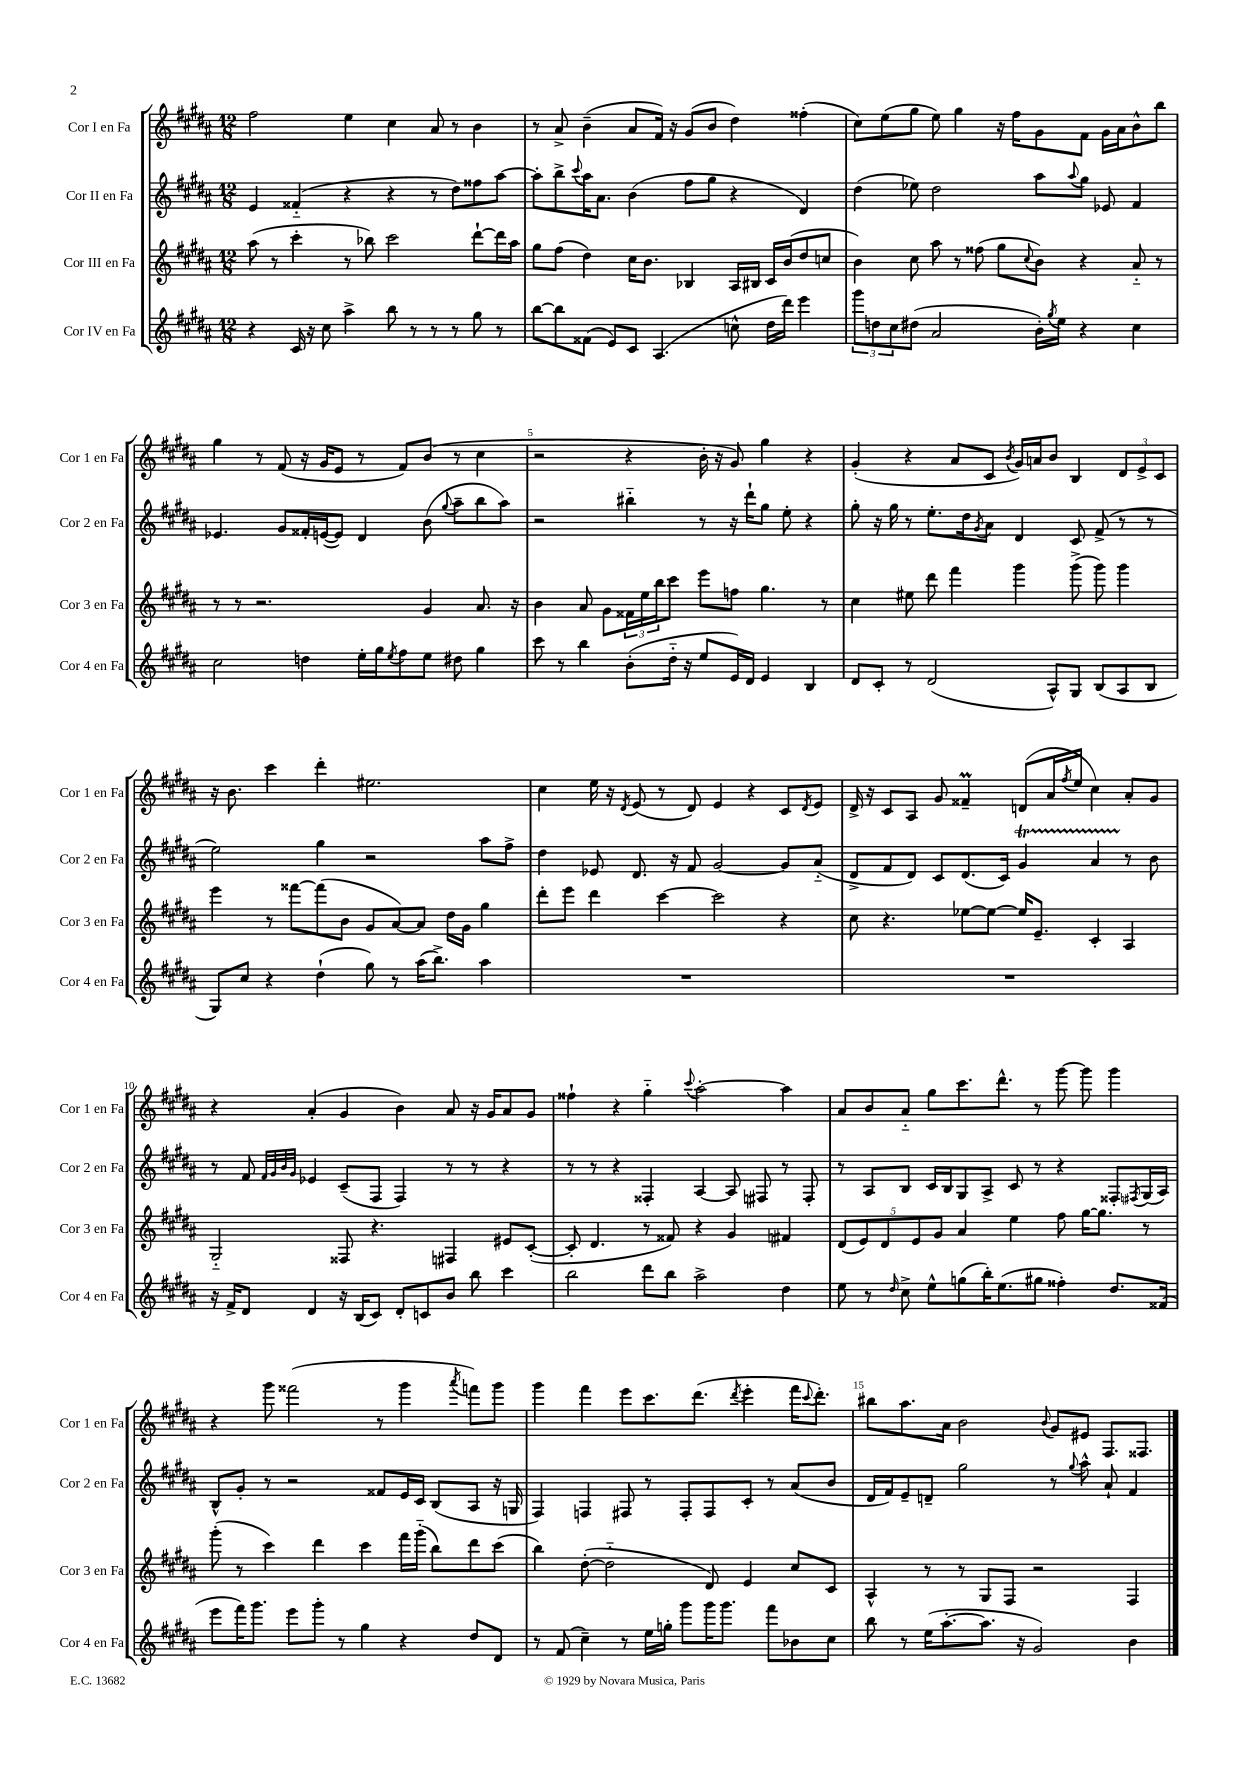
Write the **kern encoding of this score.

**kern	**kern	**kern	**kern
*staff4	*staff3	*staff2	*staff1
*clefG2	*clefG2	*clefG2	*clefG2
*k[f#c#g#d#a#]	*k[f#c#g#d#a#]	*k[f#c#g#d#a#]	*k[f#c#g#d#a#]
*M12/8	*M12/8	*M12/8	*M12/8
4r	(8aa#	4e	2ff#
.	8r	.	.
16c#	4ccc#'	(4f##'~	.
16r	.	.	.
8cc#	.	.	.
4aa#^	8r	4r	4ee
.	8bb-)	.	.
8bb	2ccc#	4r	4cc#
8r	.	.	.
8r	.	8r	8a#
8r	.	8dd#)	8r
8gg#	[8ddd#`	8ff##	4b
8r	16ddd#]	[8aa#	.
.	16aa#	.	.
=	=	=	=
[8bb	8gg#	8aa#']	8r
8bb]	(8ff#	8bb^	8a#^
.	.	8qqccc#	.
(8f##	4dd#)	16aa#	(4b~
.	.	8.a#	.
8e)	.	.	.
8c#	16cc#	(4b	8a#
.	8.b	.	.
(4.A#	.	.	16f#)
.	.	.	16r
.	4B-	8ff#	(8g#
.	.	8gg#	8b
8cc^^	16A#	4r	4dd#)
.	16B#	.	.
16dd#	16c#	.	.
16ddd#)	(16b	.	.
4eee	8dd#	4d#)	(4ff##'
.	8cc	.	.
=	=	=	=
12ggg#	4b)	(4dd#	8cc#)
12dd	.	.	.
.	.	.	(8ee
12cc#	.	.	.
(8dd#	8cc#	8ee-)	8gg#
2a#	8aa#	2dd#	8ee)
.	8r	.	4gg#
.	(8ff##	.	.
.	8gg#	.	16r
.	.	.	16ff#
.	8qqcc#	.	.
16b')	8b)	8aa#	8g#
8qgg#	.	.	.
16ee	.	.	.
.	.	8qqaa#	.
4r	4r	8gg#	8f#
.	.	8e-	16g#
.	.	.	16a#
4cc#	8a#'~	4f#	8b^^
.	8r	.	8bb
=	=	=	=
2cc#	8r	4.e-	4gg#
.	8r	.	.
.	2.r	.	8r
.	.	8g#	(8f#
4dd	.	16f##'	16r
.	.	([16e	16g#
.	.	8e])	8e
16ee'	.	4d#	8r
16gg#	.	.	.
8qee	.	.	.
8ff#	.	.	8f#)
8ee	4g#	(8b	(8b
.	.	8qqgg#	.
8dd#	.	8aa#~	8r
4gg#	8.a#	8bb	4cc#
.	.	8aa#)	.
.	16r	.	.
=	=	=	=
8ccc#	4b	2r	2r
8r	.	.	.
4bb	8a#	.	.
.	8g#	.	.
(8b'	24f##	4bb#'~	4r
.	24ee	.	.
.	24bb	.	.
16dd#'~	8ccc#	.	.
16r	.	.	.
8ee	8eee	8r	16b'
.	.	.	16r
16e)	8ff	16r	8g#)
16d#	.	16ddd#`	.
4e	4.gg#	8gg#	4gg#
.	.	8ee'	.
4B	.	4r	4r
.	8r	.	.
=	=	=	=
8d#	4cc#	8gg#'	(4g#'
8c#'	.	16r	.
.	.	16gg#	.
8r	8ee#	8r	4r
(2d#	8ddd#	8.ee'	.
.	4fff#	.	8a#
.	.	16dd#	.
.	.	8qg#	.
.	.	8a#	8c#
.	.	.	8qb
.	4ggg#	4d#	16g#)
.	.	.	16a
8A#^^)	.	.	8b
8G#	(8ggg#^	8c#	4B
(8B	8ggg#)	(8f#^	.
8A#	4ggg#	8r	12d#
.	.	.	12e^
8B	.	8r	.
.	.	.	12c#
=	=	=	=
8G#)	4eee	2ee)	16r
.	.	.	8.b
8cc#	.	.	.
4r	8r	.	4ccc#
.	[8fff##	.	.
(4dd#`	(8fff##]	4gg#	4ddd#'
.	8b	.	.
8gg#)	8g#	2r	2.ee#
8r	[8a#)	.	.
(16aa#	8a#]	.	.
8.bb^)	.	.	.
.	16dd#	.	.
.	16g#	.	.
4aa#	4gg#	8aa#	.
.	.	8ff#^	.
=	=	=	=
1.r	8ddd#'	4dd#	4cc#
.	8eee	.	.
.	4ddd#	8e-	16ee
.	.	.	16r
.	.	.	8qd#
.	.	8.d#	(8e
.	[4ccc#	.	8r
.	.	16r	.
.	.	8f#	8d#)
.	2ccc#]	[2g#	4e
.	.	.	4r
.	4r	8g#]	8c#
.	.	.	8qd#
.	.	(8a#'~	8e
=	=	=	=
1.r	8cc#	8d#^	16d#^
.	.	.	16r
.	4.r	8f#	8c#
.	.	8d#)	8A#
.	.	8c#	8g#
.	[8ee-	(8.d#	4f##~
.	8ee-_	.	.
.	.	16c#)	.
.	16ee-]	4g#	(8d
.	8.e~	.	.
.	.	.	16a#
.	.	.	8qff#
.	.	.	16ee
.	4c#'	4a#	4cc#)
.	4A#	8r	8a#'
.	.	8b	8g#
=	=	=	=
16r	2G#'~	8r	4r
16f#^	.	.	.
8d#	.	8f#	.
.	.	32qqf#	.
.	.	32qqg#	.
.	.	32qqb	.
.	.	32qqg#	.
4d#	.	4e-	(4a#'
16r	8F##	(8c#~	4g#
(16B	.	.	.
8c#)	4.r	8F#	.
8d#'	.	4F#)	4b)
8c	.	.	.
8b	4F#	8r	8a#
8bb	.	8r	16r
.	.	.	16g#
4ccc#	8e#	4r	8a#
.	([8c#'	.	8g#
=	=	=	=
2bb	8c#']	8r	4ff##`
.	4.d#	8r	.
.	.	4r	4r
8ddd#	8r	4F##'	4gg#'~
8bb	8f##)	.	.
.	.	.	8qqccc#
2aa#^	4r	[4A#	[2aa#'
.	4g#	8A#]	.
.	.	8F#	.
4dd#	4f#	8r	4aa#]
.	.	8F#'	.
=	=	=	=
8ee	(10d#	8r	8a#
.	10e)	.	.
8r	.	8A#	8b
.	10d#	.	.
16qqdd#	.	.	.
8cc#^	.	8B	8a#'~
.	10e	.	.
8ee^^	.	16c#	8gg#
.	10g#	.	.
.	.	16B	.
(8gg	4a#	8G#	8.ccc#
16bb')	.	8A#^	.
(8.ee	.	.	8.ddd#^^
.	4ee	8c#	.
8gg#	.	8r	8r
4ff##')	8ff#	4r	[8ggg#
.	[16gg#	.	8ggg#]
.	8.gg#]	.	.
8.dd#	.	8F##'	4ggg#
.	.	8qF#	.
.	8r	(16G#	.
(16f##	.	16A#)	.
=	=	=	=
8eee	(8ggg#'	8B^^	4r
16fff#)	8r	8g#'	.
8.ggg#	.	.	.
.	4ccc#)	8r	8ggg#
8eee	.	2r	(2fff##
8ggg#'	4ddd#	.	.
8r	.	.	.
4gg#	4ccc#	.	.
.	.	8f##	8r
4r	16fff#	16e	4ggg#
.	(16ggg#'~	16c#	.
.	8bb)	(8B	.
.	.	.	8qaaa#
8dd#	8ddd#	8A#	8fff)
8d#	(8ccc#	16r	8ggg#
.	.	16G	.
=	=	=	=
8r	4bb)	4F#)	4ggg#
(8f#	.	.	.
4cc#~)	([8dd#'	4F	4fff#
.	2dd#'~]	.	.
8r	.	8F#	8eee
16ee	.	8r	8.ccc#
16gg'	.	.	.
8ggg#	.	8F#'	.
.	.	.	(8.ddd#
16ggg#	8d#)	8F#	.
8.ggg#	.	.	.
.	.	.	8qddd#
.	4e	8c#'	4eee'
8fff#	.	8r	.
8b-	8cc#	(8a#	16fff#
.	.	.	8qqccc#
.	.	.	8.ddd#')
8cc#	8c#	8b	.
=	=	=	=
8bb	4A#^^	16d#	8bb#
.	.	16f#)	.
8r	.	8e~	8.aa#
(16ee	8r	8d~	.
[8.aa#'	.	.	16a#
.	8r	2gg#	2b
8.aa#]	8G#	.	.
.	8F#	.	.
16r	.	.	.
2g#)	2r	.	.
.	.	.	8qqb
.	.	8r	8g#
.	.	8qqgg#	.
.	.	8aa#^^	8e#
.	.	8a#`	8.F#
4b	4F#	4f#	.
.	.	.	8.F##
==	==	==	==
*-	*-	*-	*-
